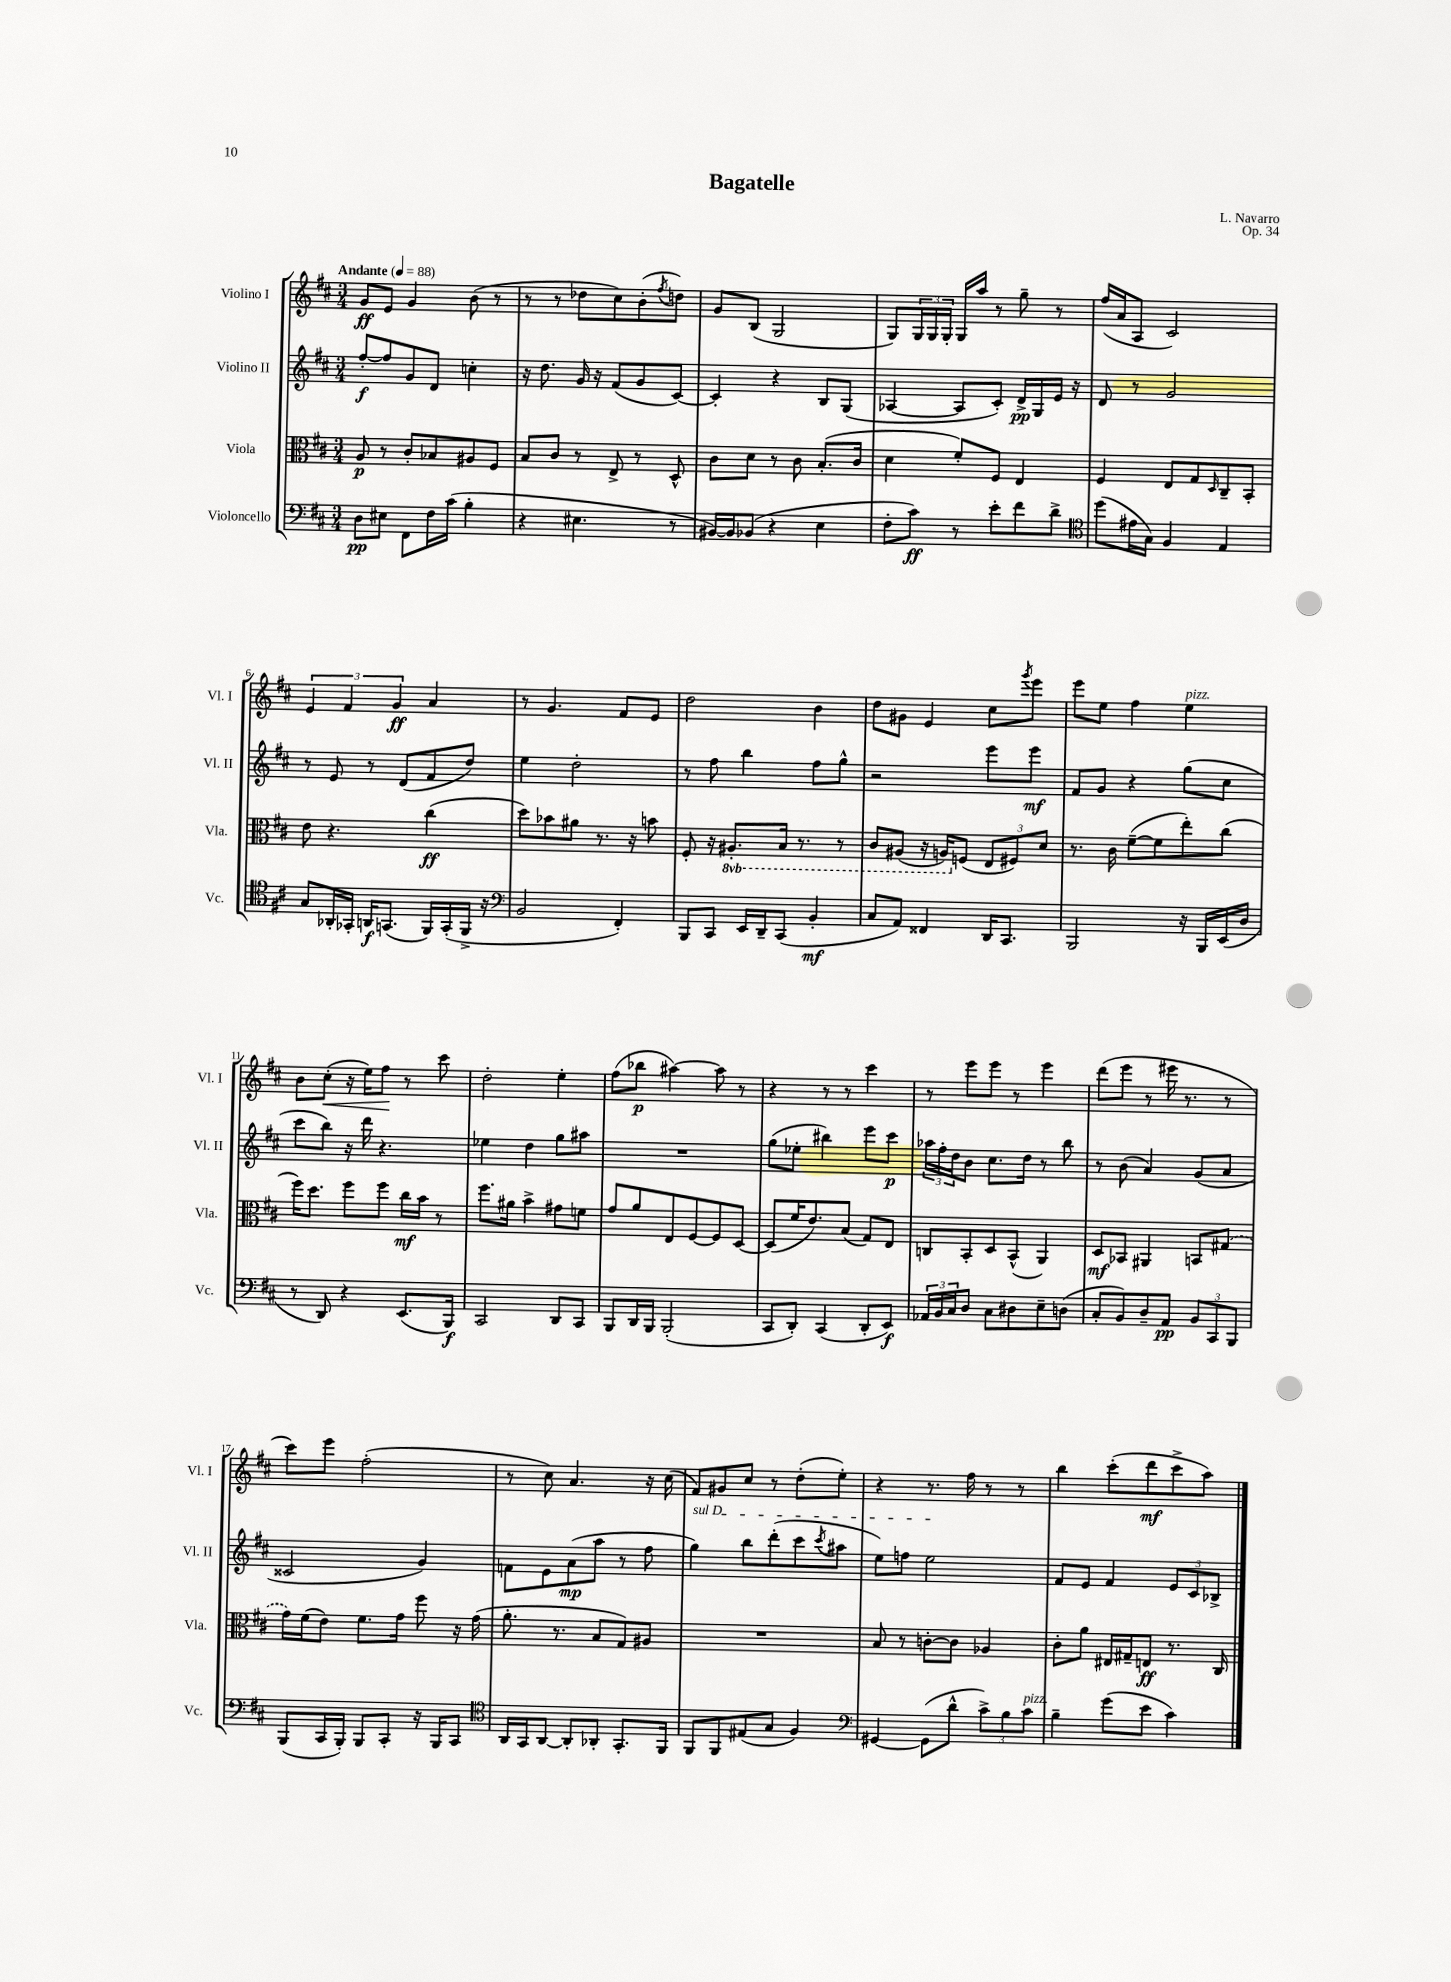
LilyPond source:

\header { title = "Bagatelle" composer = "L. Navarro" opus = "Op. 34" }
<<
\new StaffGroup <<
\new Staff = "s0" \with { instrumentName = "Violino I" shortInstrumentName = "Vl. I" } {
    \clef treble \key d \major \numericTimeSignature \time 3/4 \tempo "Andante" 4 = 88
    g'8\ff e'8 g'4 b'8( r8 |
    r8 r8 des''8 cis''8) b'8-.( \acciaccatura { fis''8 } d''8) |
    g'8 b8( g2 |
    g8) \tuplet 3/2 { g16 g16 g16-. } g16 a''16 r8 g''8-- r8 |
    fis''16( a'16 a8 cis'2) |
    \tuplet 3/2 { e'4 fis'4 g'4\ff } a'4 |
    r8 g'4. fis'8 e'8 |
    d''2 b'4 |
    d''8 gis'8 e'4 cis''8 \acciaccatura { g'''8 } e'''8 |
    e'''8 e''8 fis''4 e''4^\markup { \italic "pizz." } |
    b'8 cis''8-.\<( r16 e''16) fis''8\! r8 cis'''8 |
    d''2-. e''4-. |
    fis''8( bes''8\p ais''4~) ais''8 r8 |
    r4 r8 r8 cis'''4 |
    r8 e'''8 e'''8 r8 e'''4 |
    d'''8( e'''8 r8 eis'''16 r8. r8 |
    cis'''8) e'''8 fis''2-.( |
    r8 cis''8) a'4. r16 cis''16( |
    fis'8) gis'8 cis''8 r8 d''8-.( e''8-.) |
    r4 r8. fis''16 r8 r8 |
    b''4 cis'''8-.( d'''8\mf cis'''8-> a''8) \bar "|." |
}
\new Staff = "s1" \with { instrumentName = "Violino II" shortInstrumentName = "Vl. II" } {
    \clef treble \key d \major \numericTimeSignature \time 3/4
    fis''8~-.\f fis''8 g'8 d'8 c''4-. |
    r16 d''8. g'16 r16 fis'8( g'8 cis'8~) |
    cis'4-. r4 b8 g8( |
    aes4~ aes8 cis'8-.) d'16->\pp g16 e'16 r16 |
    d'8 r8 g'2 |
    r8 e'8 r8 d'8( fis'8 d''8) |
    e''4 d''2-. |
    r8 fis''8 b''4 fis''8 g''8-^ |
    r2 e'''8 e'''8\mf |
    fis'8 g'8 r4 g''8( cis''8 |
    cis'''8 b''8) r16 d'''16 r4. |
    ees''4 d''4 g''8 ais''8 |
    R2. |
    g''8( ees''8-. bis''4) e'''8 cis'''8\p |
    \tuplet 3/2 { aes''16 fis''16-. d''16 } b'8 cis''8. d''16 r8 b''8 |
    r8 b'8( a'4) g'8( a'8 |
    cisis'2 g'4) |
    f'8 e'8 a'8\mp( a''8 r8 fis''8 |
    \once \override TextSpanner.bound-details.left.text = \markup { \italic "sul D" } g''4\startTextSpan) b''8 d'''8-.( cis'''8 \acciaccatura { cis'''8 } ais''8 |
    e''8) f''8 e''2\stopTextSpan |
    fis'8 e'8 fis'4 \tuplet 3/2 { e'8 cis'8 bes8-> } \bar "|." |
}
\new Staff = "s2" \with { instrumentName = "Viola" shortInstrumentName = "Vla." } {
    \clef alto \key d \major \numericTimeSignature \time 3/4 \set Staff.ottavationMarkups = #ottavation-simple-ordinals
    a8\p r8 cis'8-. bes8 ais8 fis8 |
    b8 cis'8 r8 e8-> r8 d8-^ |
    cis'8 d'8 r8 cis'8 b8.-.( cis'16 |
    d'4 fis'8-.) fis8 e4 |
    fis4 e8 g8 \grace { d16 } cis8-- b,8-. |
    e'8 r4. cis''4\ff( |
    d''8) bes'8 ais'8 r8. r16 b'8 |
    fis8-. r16 \ottava #-1 ais,8.-. b,16 r8. r8 |
    cis8 ais,8( r16 a,16) \ottava #0 f8( \tuplet 3/2 { e8 fis8) d'8 } |
    r8. cis'16 fis'8~--( fis'8 e''8-.) cis''8( |
    fis''16) d''8. fis''8 fis''8 cis''16\mf b'16 r8 |
    fis''8. ais'16 b'4-> gis'8 f'8 |
    g'8 a'8 e8 fis8~ fis8 d8~ |
    d8( fis'16 e'8.) b8( g8) e8 |
    c8 b,8-. d8 b,8-^( a,4) |
    d8\mf bes,8 ais,4 b,8 \once \slurDashed gis8( |
    g'16) fis'16( e'8) fis'8. g'16 fis''8 r16 g'16( |
    a'8.-. r8. b8 g8) ais8 |
    R2. |
    b8 r8 c'8~-. c'8 aes4 |
    cis'8-. a'8 eis16 gis16-- e8\ff r8. cis16 \bar "|." |
}
\new Staff = "s3" \with { instrumentName = "Violoncello" shortInstrumentName = "Vc." } {
    \clef bass \key d \major \numericTimeSignature \time 3/4
    d8\pp eis8 fis,8 fis16 cis'16( b4-. |
    r4 eis4. r8 |
    bis,16~) bis,16 bes,8( r4 e4 |
    fis8-. cis'8\ff) r8 e'8-. fis'8 d'8-> |
    \clef tenor d''8( eis'16 g16) fis4 e4 |
    g8 aes,16-. ges,16-. a,16\f g,8.( fis,16) g,16-.( fis,16-> r16 |
    \clef bass b,2 fis,4-.) |
    b,,8 cis,8 e,16 d,16-- cis,8( b,4-.\mf |
    cis8 a,8) fisis,4 d,16 cis,8. |
    b,,2 r16 b,,16 e,16( d16 |
    r8 d,8) r4 e,8.( b,,16\f) |
    cis,2 d,8 cis,8 |
    b,,8 d,16 b,,16 b,,2-.( |
    cis,8 d,8-.) cis,4( d,8-. e,8\f) |
    \tuplet 3/2 { aes,16 b,16 cis16 } d8 cis8 dis8 e8-- d8( |
    cis8-. b,8) d8-- a,8\pp \tuplet 3/2 { b,8 cis,8 b,,8 } |
    b,,8( cis,16 b,,16-.) b,,8 cis,8-. r16 b,,16 cis,8 |
    \clef tenor a,16 g,16 a,8~ a,8-. aes,8-. g,8.-. fis,16 |
    fis,8 fis,8 eis8( g8 fis4) |
    \clef bass gis,4~ gis,8( d'8-^ \tuplet 3/2 { cis'8->) b8 cis'8^\markup { \italic "pizz." } } |
    b4-- g'8( e'8 cis'4) \bar "|." |
}
>>
>>
